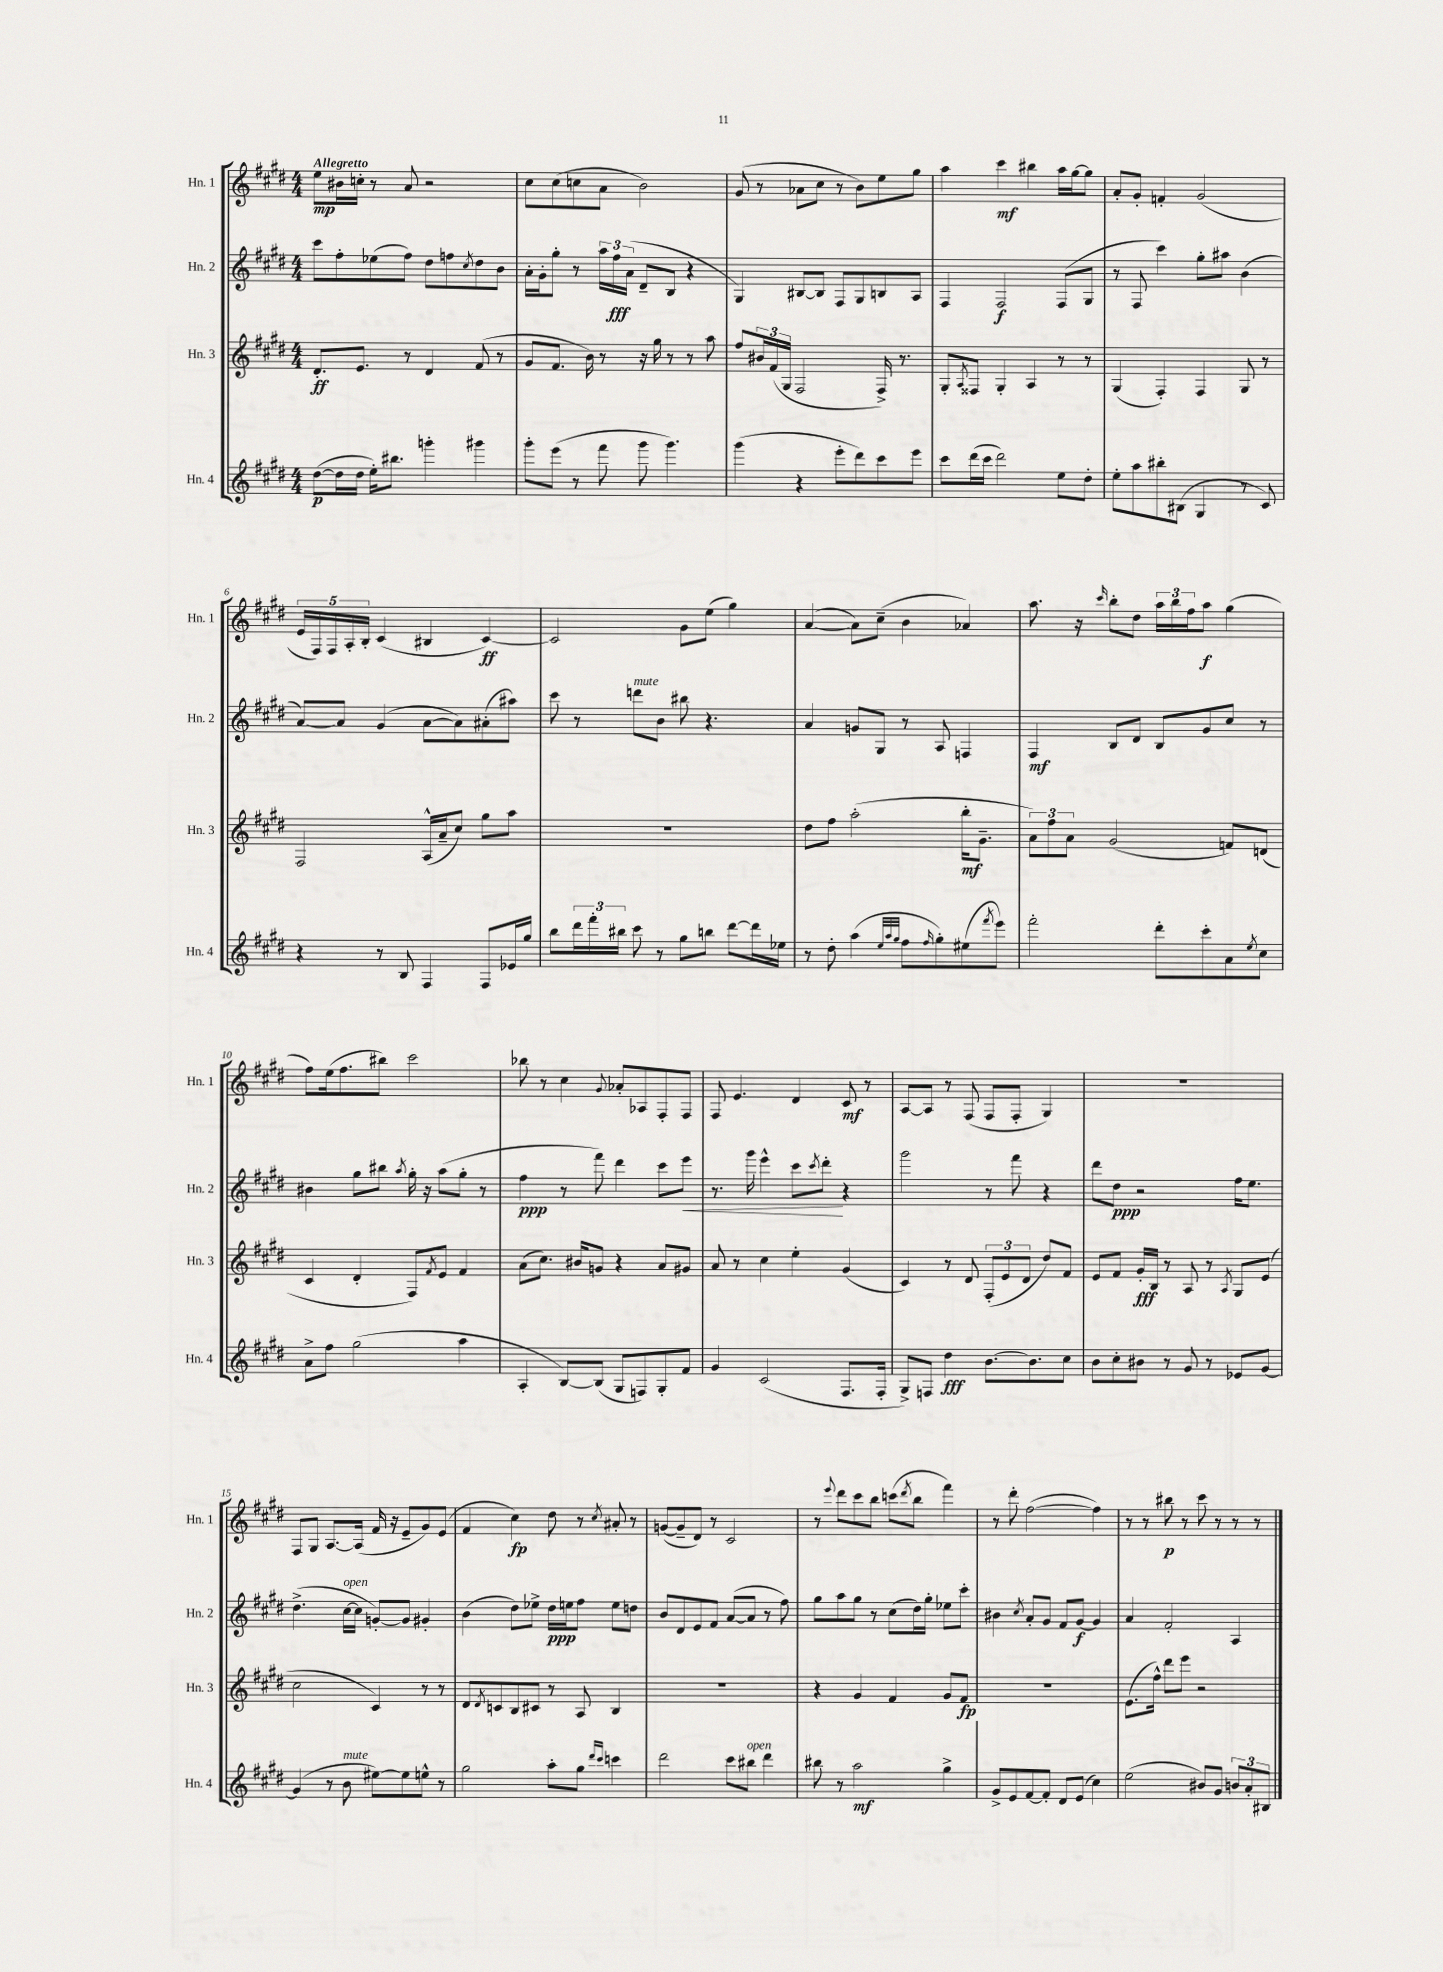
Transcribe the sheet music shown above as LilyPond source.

<<
\new StaffGroup <<
\new Staff = "s0" \with { instrumentName = "Hn. 1" shortInstrumentName = "Hn. 1" } {
    \clef treble \key e \major \numericTimeSignature \time 4/4 \tempo "Allegretto"
    e''8\mp bis'16 c''16-. r8 a'8 r2 |
    cis''8 cis''8( c''8 a'8 b'2) |
    gis'8( r8 aes'8 cis''8 r8 b'8) e''8 gis''8 |
    a''4 cis'''4\mf bis''4 a''16 gis''16~ gis''8 |
    a'8-. gis'8-. f'4-. gis'2( |
    \tuplet 5/4 { e'16 fis16) fis16 a16-. b16-. } cis'4( bis4 cis'4~\ff) |
    cis'2 gis'8 e''8( gis''4) |
    a'4~( a'8) cis''8--( b'4 aes'4) |
    a''8. r16 \grace { cis'''16 } b''8-. dis''8 \tuplet 3/2 { a''16 b''16 fis''16 } a''8\f gis''4( |
    fis''8) e''16( fis''8. bis''8) cis'''2 |
    bes''8 r8 cis''4 \appoggiatura { gis'8 } aes'8-. aes8 fis8-. fis8 |
    fis8 e'4. dis'4 cis'8\mf r8 |
    a8~ a8 r8 fis8( fis8 fis8-. gis4) |
    R1 |
    fis8 gis8 a8.~ a16( fis'16 r16 e'8-- gis'8) e'8( |
    fis'4 cis''4\fp) dis''8 r8 \acciaccatura { cis''8 } ais'8-. r8 |
    g'8~( g'8-- dis'8) r8 cis'2 |
    r8 \appoggiatura { e'''8 } dis'''8 cis'''8 b''8 c'''8( \acciaccatura { dis'''8 } b''8 fis'''4) |
    r8 dis'''8-. fis''2~( fis''4) |
    r8 r8 bis''8\p r8 cis'''8 r8 r8 r8 \bar "|." |
}
\new Staff = "s1" \with { instrumentName = "Hn. 2" shortInstrumentName = "Hn. 2" } {
    \clef treble \key e \major \numericTimeSignature \time 4/4
    cis'''8 fis''8-. ees''8( fis''8) dis''8 f''8 \acciaccatura { cis''8 } dis''8 b'8 |
    a'16-. gis'16-. gis''8-. r8 \tuplet 3/2 { a''16 fis''16\fff a'16( } dis'8-- b8 r4 |
    gis4) bis8~ bis8 fis8 gis8 b8 a8 |
    fis4 fis2\f fis8( gis8 |
    r8 fis8 cis'''4) gis''8-. ais''8 b'4( |
    a'8~) a'8 gis'4( a'8~ a'8) ais'8-.( ais''8) |
    cis'''8 r8 d'''8^\markup { \italic "mute" } b'8 bis''8 r4. |
    a'4 g'8 gis8 r8 a8 f4 |
    fis4\mf b8 dis'8 b8 gis'8 cis''8 r8 |
    bis'4 gis''8 bis''8 \acciaccatura { a''8 } gis''16-. r16 a''8( gis''8-. r8 |
    fis''4\ppp r8 fis'''8) dis'''4 cis'''8 e'''8\< |
    r8. gis'''16 e'''4-^ cis'''8 \acciaccatura { cis'''8 } dis'''8-.\! r4 |
    gis'''2 r8 fis'''8 r4 |
    dis'''8 dis''8\ppp r2 fis''16 e''8. |
    dis''4.->( cis''16~^\markup { \italic "open" } cis''16 g'8~-.) g'8 gis'4-. |
    b'4( dis''8) ees''8-> dis''16\ppp e''16 fis''8 e''8 d''8 |
    b'8 dis'8 e'8 fis'8 a'8~( a'8 r8 fis''8) |
    gis''8 a''8 gis''8 r8 cis''8( dis''16) gis''16-. ees''8 cis'''8-. |
    bis'4 \acciaccatura { cis''8 } a'8-. gis'8 fis'8 gis'8~\f gis'4 |
    a'4 fis'2-. a4 \bar "|." |
}
\new Staff = "s2" \with { instrumentName = "Hn. 3" shortInstrumentName = "Hn. 3" } {
    \clef treble \key e \major \numericTimeSignature \time 4/4
    dis'8.-.\ff e'8. r8 dis'4 fis'8( r8 |
    gis'8 fis'8. b'16) r8 r16 gis''16 r8 r8 a''8 |
    fis''8 \tuplet 3/2 { bis'16 fis'16( gis16 } fis2 fis16->) r8. |
    gis8-. \acciaccatura { a8 } fisis8 gis4-. a4 r8 r8 |
    gis4( fis4-.) fis4 gis8 r8 |
    fis2 a16-^( a'16-- cis''8) gis''8 a''8 |
    R1 |
    dis''8 fis''8 a''2-.( b''16-.\mf gis'8.-- |
    \tuplet 3/2 { a'8) fis''8 a'8 } gis'2( f'8) d'8( |
    cis'4 dis'4-. fis8) \acciaccatura { fis'8 } e'8 fis'4 |
    a'8( cis''8.) bis'16 g'8 r4 a'8 gis'8 |
    a'8 r8 cis''4 e''4-. gis'4( |
    cis'4) r8 dis'8 \tuplet 3/2 { fis8-.( e'8 dis'8 } dis''8) fis'8 |
    e'8 fis'8 gis'16-.\fff b16 r8 a8 r8 \acciaccatura { a8 } gis8 e'8( |
    cis''2 cis'4) r8 r8 |
    dis'8 \acciaccatura { dis'8 } c'8 b8 cis'8 r8 a8 b4 |
    R1 |
    r4 gis'4 fis'4 gis'8 fis'8\fp |
    R1 |
    e'8.( fis''16-^) dis'''8 e'''8 r2 \bar "|." |
}
\new Staff = "s3" \with { instrumentName = "Hn. 4" shortInstrumentName = "Hn. 4" } {
    \clef treble \key e \major \numericTimeSignature \time 4/4
    dis''8~\p( dis''16 dis''16 e''16-.) bis''8. g'''4-. gis'''4 |
    gis'''8-. e'''8( r8 fis'''8 gis'''8 gis'''4.) |
    gis'''4( r4 e'''8-. dis'''8) cis'''8 e'''8 |
    cis'''8 dis'''16( cis'''16 dis'''2) e''8 dis''8-. |
    e''8-. a''8 bis''8-. bis8( gis4 r8 cis'8) |
    r4 r8 b8 fis4 fis8 ees'16 gis''16 |
    b''8 \tuplet 3/2 { dis'''16 fis'''16-. bis''16 } cis'''8 r8 gis''8 b''8 dis'''8~ dis'''16 ees''16 |
    r8 dis''8-. a''4( \grace { e''32 a''32 gis''32 } fis''8 \grace { fis''16 } gis''8-.) eis''8( \acciaccatura { fis'''8 } e'''8) |
    fis'''2-. dis'''8-. cis'''8-. a'8 \acciaccatura { e''8 } cis''8 |
    a'8-> fis''8 gis''2( a''4 |
    a4-. b8~) b8( gis8 f8) gis8-. fis'8 |
    gis'4 cis'2( fis8. fis16-. |
    gis8->) f8 dis''4\fff b'8.~ b'8. cis''8 |
    b'8 cis''8-. bis'8 r8 gis'8 r8 ees'8 gis'8~ |
    gis'4( r8 b'8^\markup { \italic "mute" } eis''8~) eis''8 e''8-^ r8 |
    gis''2 a''8-. gis''8 \grace { dis'''16 cis'''16 } c'''4 |
    dis'''2 cis'''8 bis''8^\markup { \italic "open" } dis'''4 |
    bis''8 r8 a''2\mf gis''4-> |
    gis'8-> e'8 fis'8~ fis'8-. dis'8 e'8( cis''4) |
    e''2( bis'8) gis'8 \tuplet 3/2 { b'8 a'8-. bis8 } \bar "|." |
}
>>
>>
